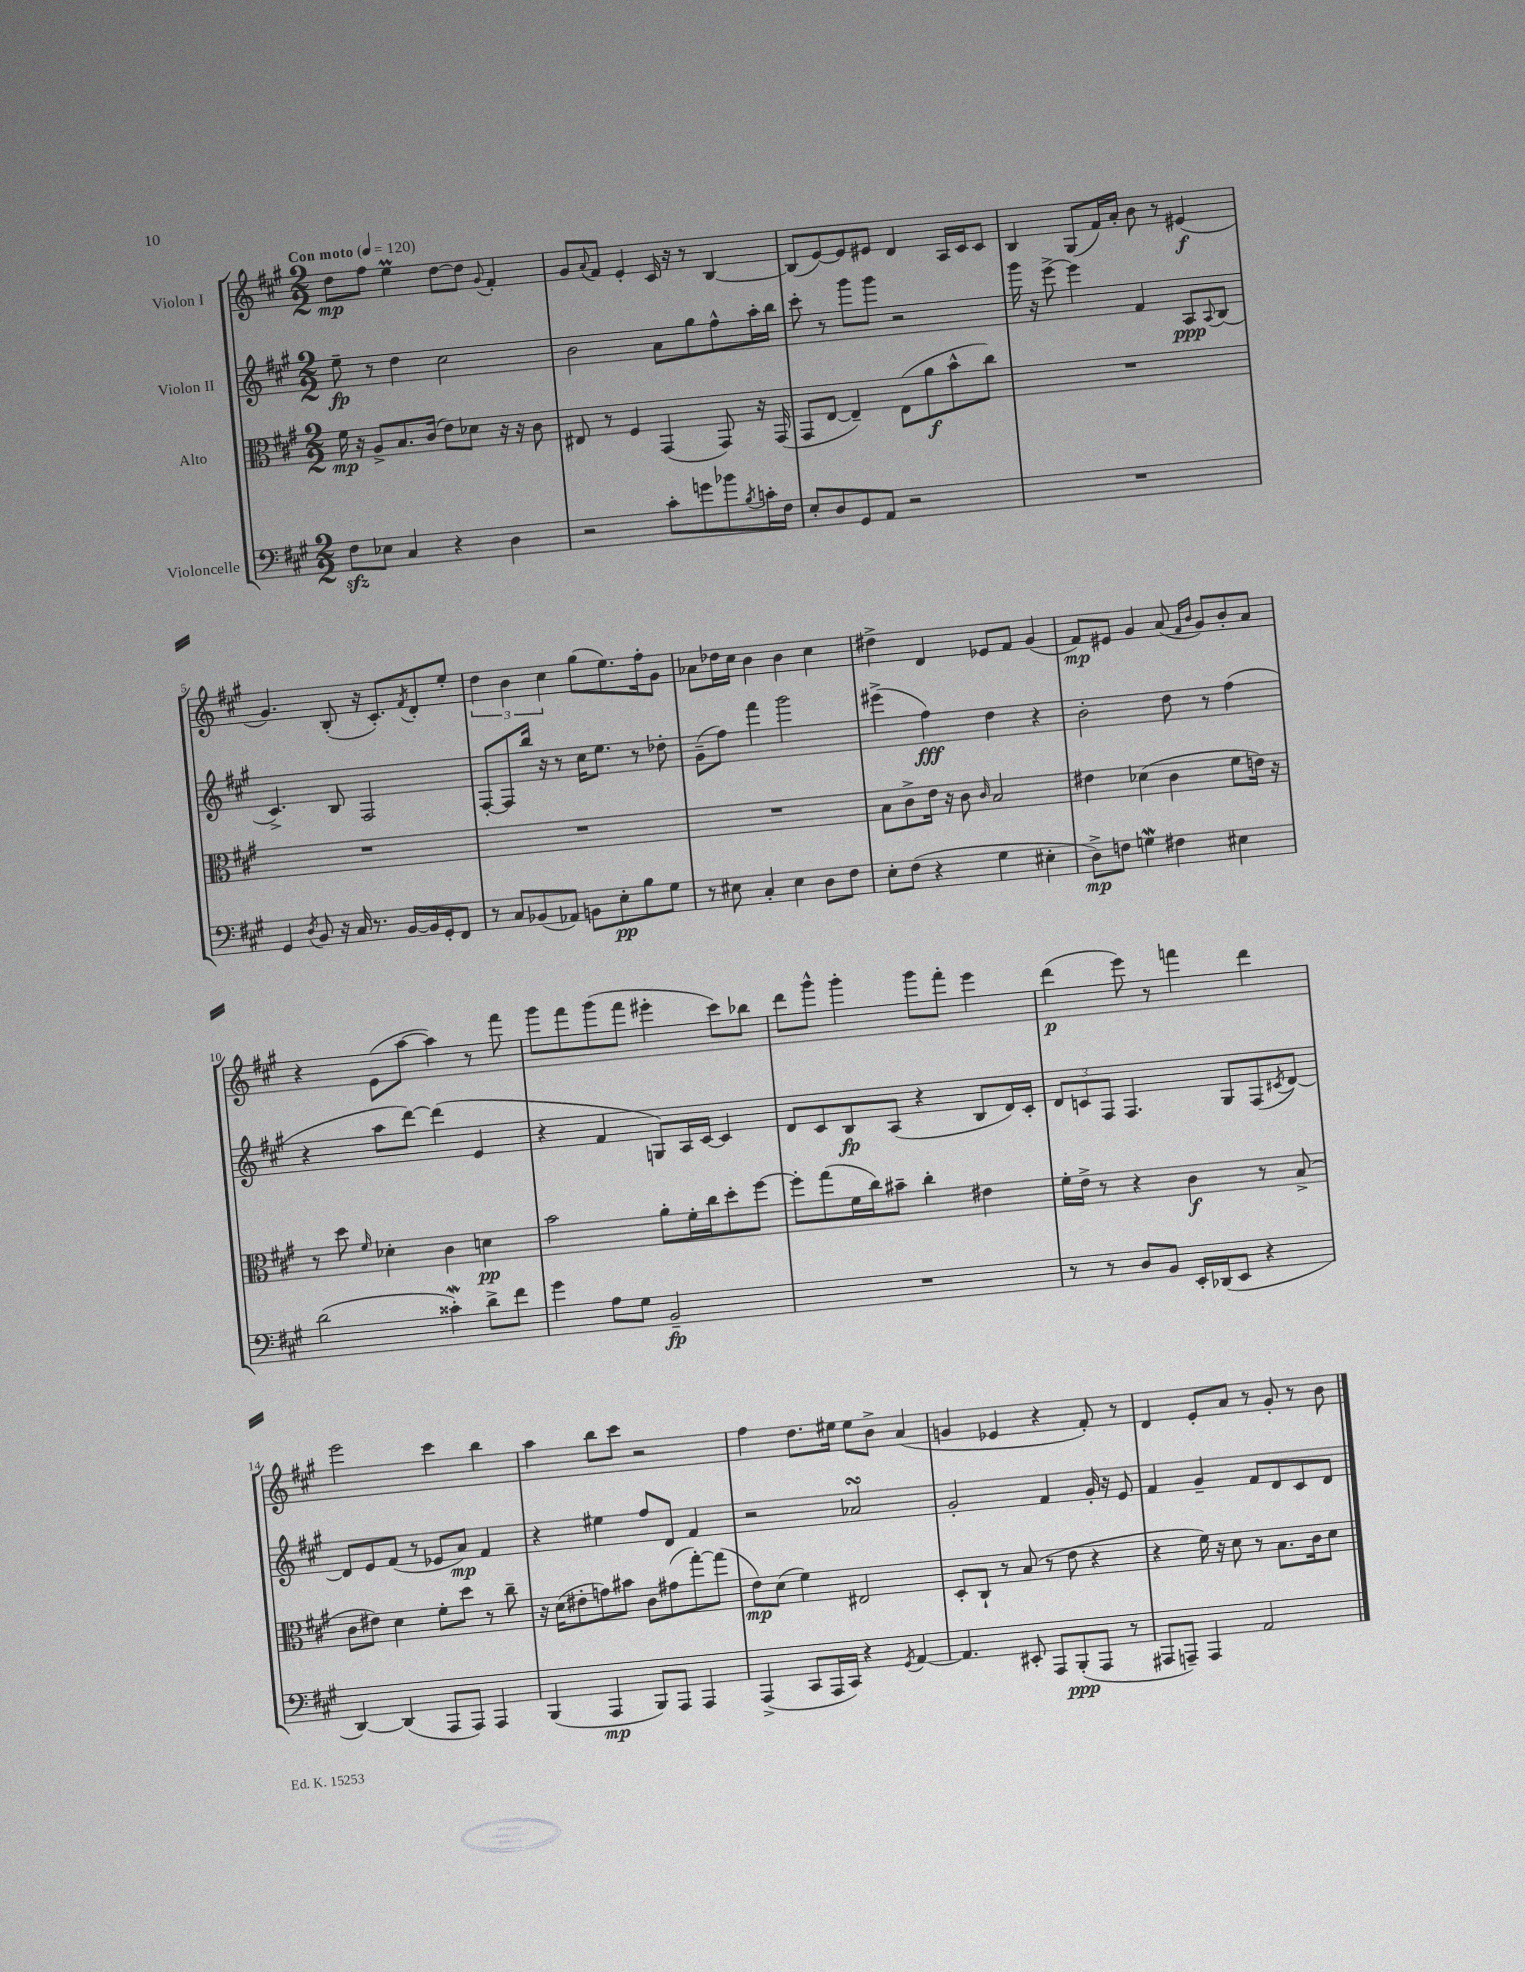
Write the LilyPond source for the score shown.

<<
\new StaffGroup <<
\new Staff = "s0" \with { instrumentName = "Violon I" } {
    \clef treble \key a \major \numericTimeSignature \time 2/2 \tempo "Con moto" 4 = 120
    d''8\mp fis''8 e''4\prall d''8~ d''8 \appoggiatura { gis'8 } fis'4-. |
    gis'8 \appoggiatura { a'8 } fis'8 e'4-. cis'16 r16 r8 b4~ |
    b8( e'8~) e'8 eis'8 d'4 a16 cis'16 cis'8 |
    b4 gis8( fis'16) a'16-. b'8 r8 eis'4\f( |
    gis'4.) b8-.( r16 cis'8.-.) \acciaccatura { fis'8 } d'8-. e''8-. |
    \tuplet 3/2 { d''4 b'4 cis''4 } gis''8( e''8.) fis''16-. gis'8 |
    aes'8 des''16 cis''16 b'4 b'4 cis''4 |
    dis''4-> d'4 ees'8 fis'8 gis'4( |
    fis'8\mp) eis'8 gis'4 a'8( \grace { fis'16 b'16 } gis'8) b'8-. a'8 |
    r4 e'8( a''8~ a''4) r8 fis'''8 |
    gis'''8 fis'''8 gis'''8( fis'''8 eis'''4-. cis'''8) bes''8 |
    d'''8 gis'''8-^ gis'''4-. gis'''8 fis'''8-. e'''4 |
    d'''4\p( e'''8) r8 f'''4 d'''4 |
    e'''2 cis'''4 b''4 |
    a''4 b''8 cis'''8 r2 |
    fis''4 d''8. eis''16 eis''8 b'8-> a'4( |
    g'4 ees'4 r4 fis'8-.) r8 |
    d'4 e'8-. a'8 r8 gis'8-. r8 b'8 \bar "|." |
}
\new Staff = "s1" \with { instrumentName = "Violon II" } {
    \clef treble \key a \major \numericTimeSignature \time 2/2
    e''8--\fp r8 d''4 cis''2 |
    b'2 a'8 gis''8 fis''8-^ a''16-. b''16 |
    cis'''8-. r8 gis'''8 gis'''8 r2 |
    gis'''16 r16 e'''8~-> e'''4 fis'4 a8\ppp \appoggiatura { a8 } b8( |
    cis'4.->) b8 fis2 |
    fis8~-. fis8 b''16 r16 r8 cis''16 e''8. r8 des''8-. |
    gis'8--( fis''8) fis'''4 gis'''2 |
    eis'''4->( fis''4\fff) d''4 r4 |
    b'2-. d''8 r8 fis''4( |
    r4 a''8 d'''8~) d'''4( e'4 |
    r4 fis'4 g8) a16 cis'16~ cis'4 |
    d'8 cis'8 b8\fp a8( r4 b8 d'16) cis'16-. |
    \tuplet 3/2 { d'8 c'8 fis8 } fis4. gis8 fis8( \acciaccatura { cis'8 } d'8~) |
    d'8 e'8 fis'8( r8 ees'8 a'8\mp) fis'4 |
    r4 eis''4 fis''8 d'8 fis'4 |
    r2 aes'2\turn |
    gis'2-. fis'4 gis'16-. r16 e'8 |
    fis'4 gis'4-- fis'8 d'8 cis'8 d'8 \bar "|." |
}
\new Staff = "s2" \with { instrumentName = "Alto" } {
    \clef alto \key a \major \numericTimeSignature \time 2/2
    fis'16\mp r16 a8-> b8. cis'16( e'8) des'8 r16 r16 cis'8 |
    eis8 r8 fis4 gis,4( gis,8) r16 gis,16( |
    gis,8 e8~ e4--) e8( a'8\f b'8-^ cis''8) |
    R1 |
    R1 |
    R1 |
    R1 |
    b8 cis'8-> e'16 r16 cis'8 \grace { cis'16 } b2 |
    eis'4 des'4( cis'4 fis'8 e'16) r16 |
    r8 d''8 \grace { fis'16 } des'4-. cis'4 d'4\pp |
    b'2 a'8-. fis'16-. cis''16 d''8-. fis''8~ |
    fis''8-. gis''8( fis'16 cis''16) bis'8-- cis''4-. eis'4 |
    fis'16-. e'16-> r8 r4 cis'4\f r8 b8->( |
    cis'8 eis'8) d'4 fis'8-. d''8 r8 cis''8-- |
    r16 d'16( eis'8-. g'8) bis'8 cis'8 gis'8( gis''8~-.) gis''8( |
    e'8\mp) d'8( fis'4) eis2 |
    d8-. cis8-! r8 b8( r8 e'8 r4 |
    r4 fis'16) r16 d'8 r8 b8. cis'16 d'8 \bar "|." |
}
\new Staff = "s3" \with { instrumentName = "Violoncelle" } {
    \clef bass \key a \major \numericTimeSignature \time 2/2
    fis8\sfz ees8 cis4 r4 d4 |
    r2 cis'8-. g'8 bes'8 \acciaccatura { b8 } c'16-. fis16 |
    e8-. d8 gis,8 a,8 r2 |
    R1 |
    gis,4 \acciaccatura { d8 } b,8 r16 cis16 r8. b,16~ b,16 gis,16-. fis,8 |
    r8 cis8 bes,8( aes,8) b,8 e8-.\pp b8 gis8 |
    r8 eis8 cis4-. eis4 d8 fis8 |
    e8-. fis8( r4 gis4 eis4-. |
    d8->\mp) f8 g4\mordent fis4 eis4 |
    d'2( cisis'4-.\mordent) d'8-> fis'8 |
    gis'4 a8 gis8 b,2--\fp |
    R1 |
    r8 r8 d8 b,8 e,16-. des,16( e,8 r4 |
    d,4~) d,4( a,,8 a,,8) a,,4 |
    b,,4( a,,4\mp b,,8) a,,8 a,,4 |
    a,,4->( cis,8 a,,16 cis,16) r4 \acciaccatura { gis,8 } a,4~ |
    a,4. eis,8-. a,,8 b,,8-.\ppp( a,,8 r8 |
    ais,,8 a,,8--) a,,4 a,2 \bar "|." |
}
>>
>>
